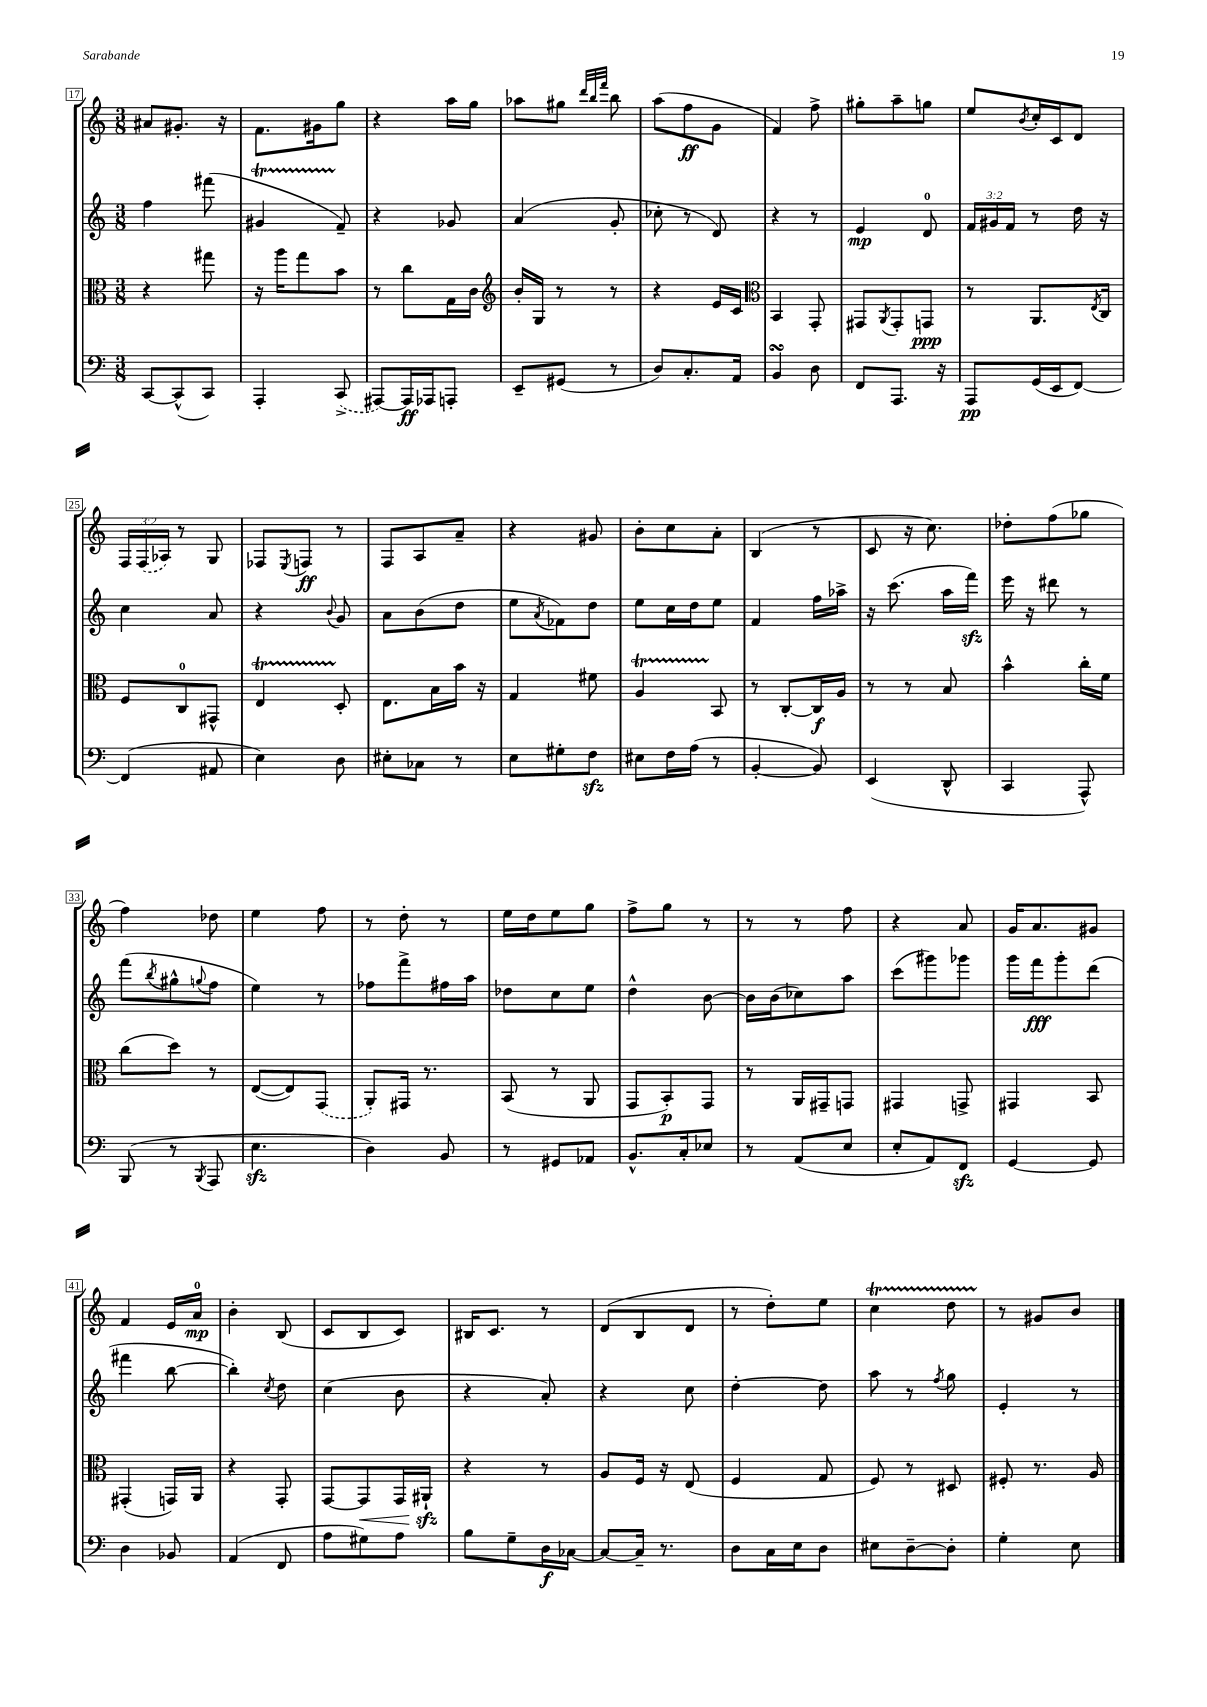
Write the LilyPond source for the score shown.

<<
\new StaffGroup <<
\new Staff = "s0" {
    \clef treble \key c \major \numericTimeSignature \time 3/8 \override Staff.TupletNumber.text = #tuplet-number::calc-fraction-text
    ais'8 gis'8.-. r16 |
    f'8. gis'16 g''8 |
    r4 a''16 g''16 |
    aes''8 gis''8 \grace { d'''32 b''32 f'''32 } b''8 |
    a''8( f''8\ff g'8 |
    f'4) f''8-> |
    gis''8-. a''8-- g''8 |
    e''8 \acciaccatura { b'8 } c''16-. c'16 d'8 |
    \tuplet 3/2 { f16 \once \slurDashed f16( aes16) } r8 g8 |
    fes8 \acciaccatura { e8 } f8\ff r8 |
    f8 a8 a'8-- |
    r4 gis'8 |
    b'8-. c''8 a'8-. |
    b4( r8 |
    c'8 r16 c''8.) |
    des''8-. f''8( ges''8 |
    f''4) des''8 |
    e''4 f''8 |
    r8 d''8-. r8 |
    e''16 d''16 e''8 g''8 |
    f''8-> g''8 r8 |
    r8 r8 f''8 |
    r4 a'8 |
    g'16 a'8. gis'8 |
    f'4 e'16 a'16-0\mp |
    b'4-. b8( |
    c'8 b8 c'8) |
    bis16 c'8. r8 |
    d'8( b8 d'8 |
    r8 d''8-.) e''8 |
    c''4\startTrillSpan d''8 |
    r8\stopTrillSpan gis'8 b'8 \bar "|." |
}
\new Staff = "s1" {
    \clef treble \key c \major \numericTimeSignature \time 3/8 \override Staff.TupletNumber.text = #tuplet-number::calc-fraction-text
    f''4 fis'''8( |
    gis'4\startTrillSpan f'8--\stopTrillSpan) |
    r4 ges'8 |
    a'4( g'8-. |
    ces''8-. r8 d'8) |
    r4 r8 |
    e'4\mp d'8-0 |
    \tuplet 3/2 { f'16 gis'16 f'16 } r8 d''16 r16 |
    c''4 a'8 |
    r4 \appoggiatura { b'8 } g'8 |
    a'8 b'8( d''8 |
    e''8 \acciaccatura { a'8 } fes'8) d''8 |
    e''8 c''16 d''16 e''8 |
    f'4 f''16 aes''16-> |
    r16 c'''8.( a''16 f'''16\sfz) |
    e'''16 r16 dis'''8 r8 |
    f'''8( \acciaccatura { b''8 } gis''8-^ \appoggiatura { g''8 } f''8 |
    e''4) r8 |
    fes''8 f'''8-> fis''16 a''16 |
    des''8 c''8 e''8 |
    d''4-^ b'8~ |
    b'16 b'16( ces''8) a''8 |
    c'''8( gis'''8) ges'''8 |
    g'''16 f'''16\fff g'''8-. d'''8( |
    fis'''4 b''8~ |
    b''4-.) \acciaccatura { c''8 } d''8 |
    c''4( b'8 |
    r4 a'8-.) |
    r4 c''8 |
    d''4~-. d''8 |
    a''8 r8 \acciaccatura { f''8 } g''8 |
    e'4-. r8 \bar "|." |
}
\new Staff = "s2" {
    \clef alto \key c \major \numericTimeSignature \time 3/8
    r4 gis''8 |
    r16 a''16 g''8 b'8 |
    r8 c''8 g16 c'16 |
    \clef treble b'16-. g16 r8 r8 |
    r4 e'16 c'16 |
    \clef alto b,4 g,8-. |
    gis,8 \acciaccatura { a,8 } gis,8-. g,8\ppp |
    r8 a,8. \acciaccatura { e8 } c16 |
    f8 c8-0 gis,8-^ |
    e4\startTrillSpan d8-.\stopTrillSpan |
    e8. b16 b'16 r16 |
    g4 fis'8 |
    a4\startTrillSpan b,8\stopTrillSpan |
    r8 c8~-. c16\f a16 |
    r8 r8 b8 |
    b'4-^ c''16-. f'16 |
    c''8( d''8) r8 |
    e8~( e8) \once \slurDashed g,8( |
    a,8-.) gis,16 r8. |
    b,8( r8 a,8 |
    g,8 b,8-.\p) g,8 |
    r8 a,16 gis,16-- g,8 |
    gis,4 g,8-> |
    gis,4 b,8 |
    gis,4-.( g,16) a,16 |
    r4 g,8-. |
    g,8~ g,8\< g,16 ais,16-!\sfz\! |
    r4 r8 |
    a8 f16 r16 e8( |
    f4 g8 |
    f8) r8 dis8 |
    fis8-. r8. a16 \bar "|." |
}
\new Staff = "s3" {
    \clef bass \key c \major \numericTimeSignature \time 3/8
    c,8~ c,8-^( c,8) |
    a,,4-. \once \slurDashed c,8->( |
    ais,,8~) ais,,16\ff aes,,16 a,,8-. |
    e,8-- gis,8( r8 |
    d8) c8.-. a,16 |
    b,4\turn d8 |
    f,8 a,,8. r16 |
    a,,8\pp g,16( e,16 f,8~) |
    f,4( ais,8 |
    e4) d8 |
    eis8-. ces8 r8 |
    e8 gis8-. f8\sfz |
    eis8 f16 a16( r8 |
    b,4~-. b,8) |
    e,4( d,8-^ |
    c,4 a,,8-^) |
    b,,8( r8 \acciaccatura { b,,8 } a,,8 |
    e4.\sfz |
    d4) b,8 |
    r8 gis,8 aes,8 |
    b,8.-^ c16-. ees8 |
    r8 a,8( e8 |
    e8-. a,8) f,8\sfz |
    g,4~ g,8 |
    d4 bes,8 |
    a,4( f,8 |
    a8 gis8) a8 |
    b8 g8-- d16\f ces16~ |
    ces8~ ces16-- r8. |
    d8 c16 e16 d8 |
    eis8 d8~-- d8-. |
    g4-. e8 \bar "|." |
}
>>
>>
\layout { \context { \Score currentBarNumber = #17 \override BarNumber.stencil = #(make-stencil-boxer 0.1 0.3 ly:text-interface::print) } }
